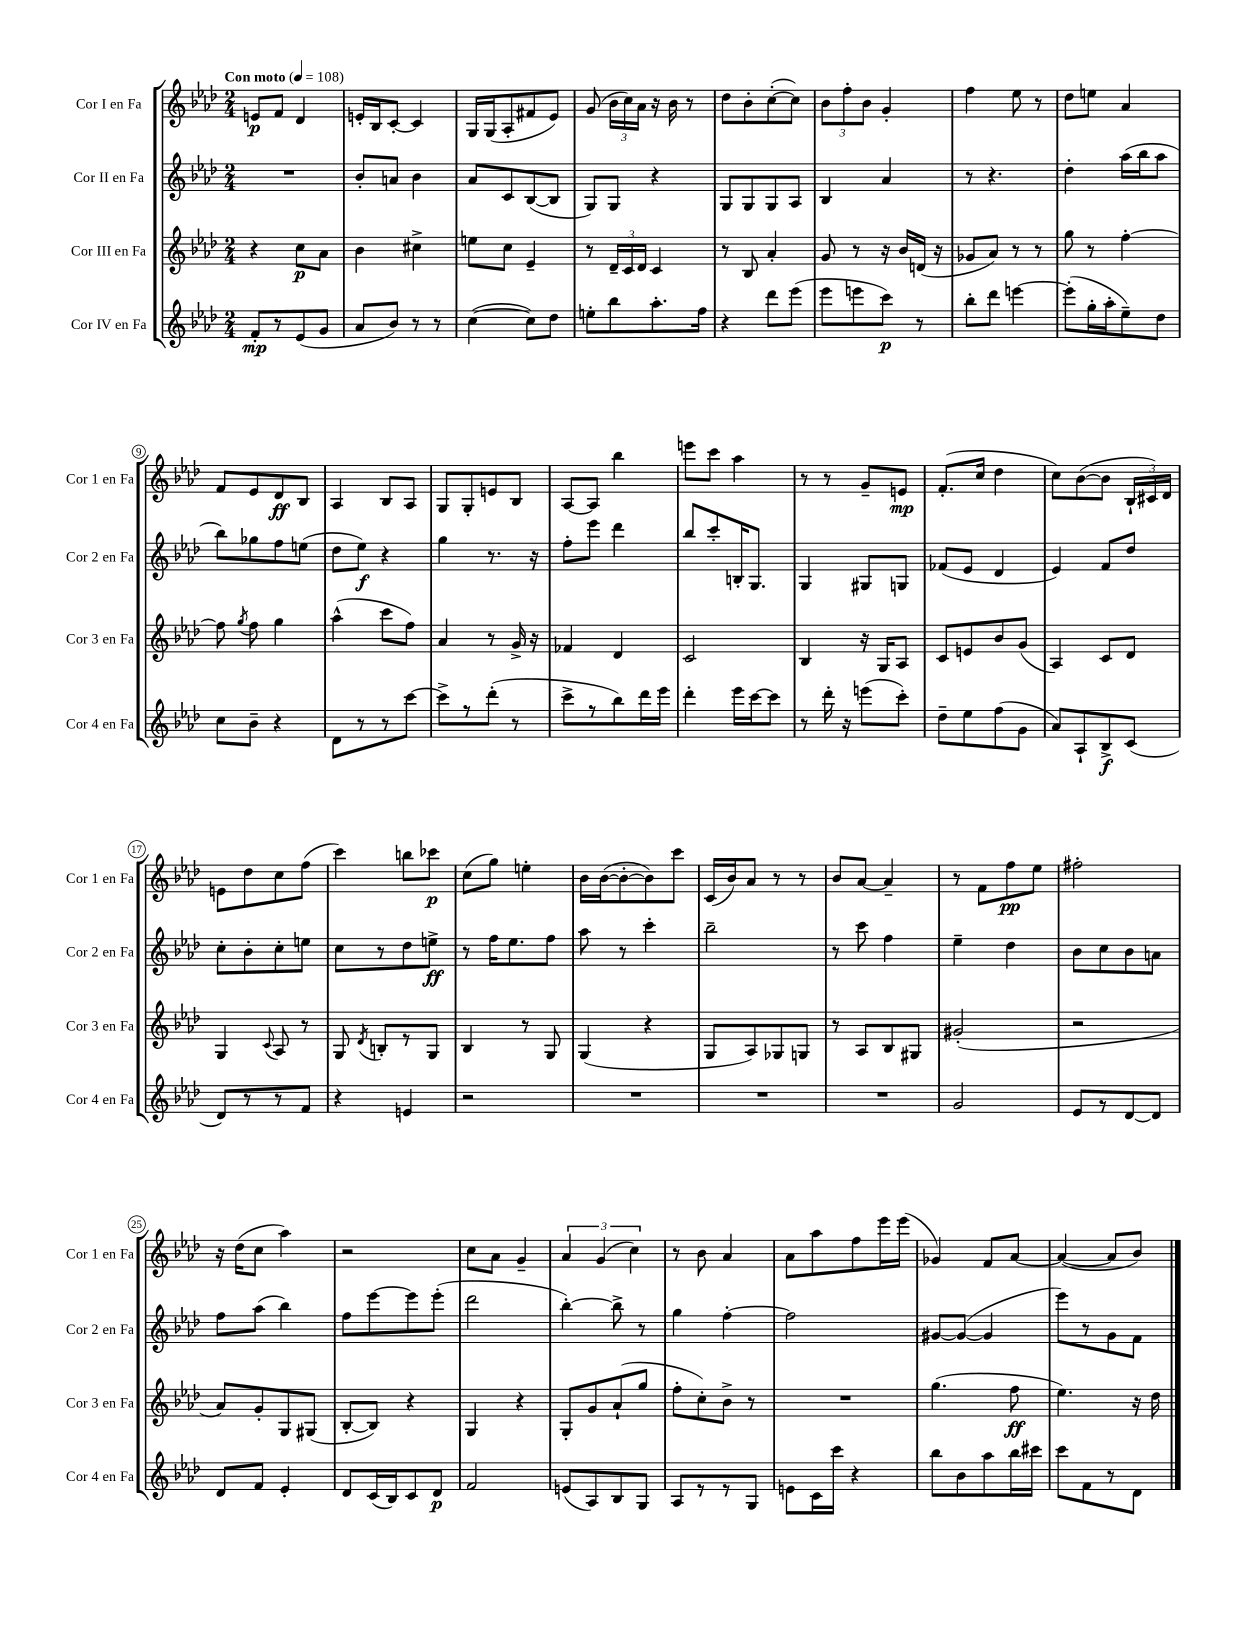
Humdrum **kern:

**kern	**dynam	**kern	**dynam	**kern	**dynam	**kern	**dynam
*part4	*part4	*part3	*part3	*part2	*part2	*part1	*part1
*staff4	*staff4	*staff3	*staff3	*staff2	*staff2	*staff1	*staff1
*I"Cor IV en Fa	*	*I"Cor III en Fa	*	*I"Cor II en Fa	*	*I"Cor I en Fa	*
*I'Cor 4 en Fa	*	*I'Cor 3 en Fa	*	*I'Cor 2 en Fa	*	*I'Cor 1 en Fa	*
*clefG2	*	*clefG2	*	*clefG2	*	*clefG2	*
*k[b-e-a-d-]	*	*k[b-e-a-d-]	*	*k[b-e-a-d-]	*	*k[b-e-a-d-]	*
*M2/4	*	*M2/4	*	*M2/4	*	*M2/4	*
*MM108	*	*MM108	*	*MM108	*	*MM108	*
=1	=1	=1	=1	=1	=1	=1	=1
!	!	!	!	!	!	!LO:TX:a:B:t=Con moto	!
8f'/L	mp	4r	.	2r	.	8en/L	p
8r	.	.	.	.	.	8f/J	.
(8e-/	.	8cc\L	p	.	.	4d-/	.
8g/J	.	8a-\J	.	.	.	.	.
=2	=2	=2	=2	=2	=2	=2	=2
8a-/L	.	4b-\	.	8b-'/L	.	16en'/LL	.
.	.	.	.	.	.	16B-/J	.
8b-/J)	.	.	.	8an/J	.	[8c'/J	.
8r	.	4cc#X^\	.	4b-\	.	4c/]	.
8r	.	.	.	.	.	.	.
=3	=3	=3	=3	=3	=3	=3	=3
([4cc\	.	8een\L	.	8a-/L	.	16G/LL	.
.	.	.	.	.	.	(16G/J	.
.	.	8cc\J	.	8c/	.	8A-'/	.
8cc\L])	.	4e-~/	.	([8B-/	.	8f#X/	.
8dd-\J	.	.	.	8B-/J]	.	8e-/J)	.
=4	=4	=4	=4	=4	=4	=4	=4
8een'\L	.	8r	.	8G/L)	.	(8g/	.
8bb-\	.	24d-~/LL	.	8G/J	.	24b-\LL	.
.	.	24c/	.	.	.	24cc\)	.
.	.	24d-/JJ	.	.	.	24a-\JJ	.
8.aa-'\	.	4c/	.	4r	.	16r	.
.	.	.	.	.	.	16b-\	.
.	.	.	.	.	.	8r	.
16ff\Jk	.	.	.	.	.	.	.
=5	=5	=5	=5	=5	=5	=5	=5
4r	.	8r	.	8G/L	.	8dd-\L	.
.	.	8B-/	.	8G/	.	8b-'\	.
8ddd-\L	.	4a-'/	.	8G/	.	([8cc'\	.
(8eee-\J	.	.	.	8A-/J	.	8cc\J])	.
=6	=6	=6	=6	=6	=6	=6	=6
8eee-\L	.	8g/	.	4B-/	.	12b-\L	.
.	.	.	.	.	.	12ff'\	.
8eeen\	.	8r	.	.	.	.	.
.	.	.	.	.	.	12b-\J	.
8ccc\J)	p	16r	.	4a-/	.	4g'/	.
.	.	16b-/LL	.	.	.	.	.
8r	.	(16dn/JJ	.	.	.	.	.
.	.	16r	.	.	.	.	.
=7	=7	=7	=7	=7	=7	=7	=7
8bb-'\L	.	8g-X/L	.	8r	.	4ff\	.
8ddd-\J	.	8a-/J)	.	4.r	.	.	.
[4eeen\	.	8r	.	.	.	8ee-\	.
.	.	8r	.	.	.	8r	.
=8	=8	=8	=8	=8	=8	=8	=8
(8eee'\L]	.	8gg\	.	4dd-'\	.	8dd-\L	.
16gg'\L	.	8r	.	.	.	8een\J	.
16aa-'\J	.	.	.	.	.	.	.
8ee-~\)	.	[4ff'\	.	(16aa-\LL	.	4a-/	.
.	.	.	.	16bb-\J	.	.	.
8dd-\J	.	.	.	8aa-\J	.	.	.
!!LO:LB:g=z
=9	=9	=9	=9	=9	=9	=9	=9
8cc\L	.	8ff\]	.	8bb-\L)	.	8f/L	.
.	.	8qgg/	.	.	.	.	.
8b-~\J	.	8ff\	.	8gg-X\	.	8e-/	.
4r	.	4gg\	.	8ff\	.	8d-/	ff
.	.	.	.	(8een\J	.	8B-/J	.
=10	=10	=10	=10	=10	=10	=10	=10
8d-\L	.	(4aa-^^\	.	8dd-\L	.	4A-/	.
8r	.	.	.	8ee-\J)	f	.	.
8r	.	8ccc\L	.	4r	.	8B-/L	.
[8ccc\J	.	8ff\J)	.	.	.	8A-/J	.
=11	=11	=11	=11	=11	=11	=11	=11
8ccc^\L]	.	4a-/	.	4gg\	.	8G/L	.
8r	.	.	.	.	.	8G'/	.
(8ddd-'\J	.	8r	.	8.r	.	8en/	.
8r	.	16g^/	.	.	.	8B-/J	.
.	.	16r	.	16r	.	.	.
=12	=12	=12	=12	=12	=12	=12	=12
8ccc^\L	.	4f-X/	.	8ff'\L	.	[8A-/L	.
8r	.	.	.	8eee-\J	.	8A-/J]	.
8bb-\)	.	4d-/	.	4ddd-\	.	4bb-\	.
16ddd-\L	.	.	.	.	.	.	.
16eee-\JJ	.	.	.	.	.	.	.
=13	=13	=13	=13	=13	=13	=13	=13
4ddd-'\	.	2c/	.	8bb-/L	.	8eeen\L	.
.	.	.	.	8ccc'/	.	8ccc\J	.
16eee-\LL	.	.	.	16Bn'/K	.	4aa-\	.
[16ccc\J	.	.	.	8.G/J	.	.	.
8ccc\J]	.	.	.	.	.	.	.
=14	=14	=14	=14	=14	=14	=14	=14
8r	.	4B-/	.	4G/	.	8r	.
16ddd-'\	.	.	.	.	.	8r	.
16r	.	.	.	.	.	.	.
(8eeen\L	.	16r	.	8G#X/L	.	8g~/L	.
.	.	16G/KL	.	.	.	.	.
8ccc'\J)	.	8A-/J	.	8Gn/J	.	8en/J	mp
=15	=15	=15	=15	=15	=15	=15	=15
8dd-~\L	.	8c/L	.	(8f-X/L	.	(8.f'/L	.
8ee-\	.	8en/	.	8e-/J	.	.	.
.	.	.	.	.	.	16cc/Jk	.
(8ff\	.	8b-/	.	4d-/	.	4dd-\	.
8g\J	.	(8g/J	.	.	.	.	.
=16	=16	=16	=16	=16	=16	=16	=16
8a-/L)	.	4A-/)	.	4e-/)	.	8cc\L)	.
8A-`/	.	.	.	.	.	([8b-\	.
8B-^/	f	8c/L	.	8f/L	.	8b-\J]	.
(8c/J	.	8d-/J	.	8dd-/J	.	24B-`/LL	.
.	.	.	.	.	.	24c#X/)	.
.	.	.	.	.	.	24d-/JJ	.
!!LO:LB:g=z
=17	=17	=17	=17	=17	=17	=17	=17
8d-/L)	.	4G/	.	8cc'\L	.	8en\L	.
8r	.	.	.	8b-'\	.	8dd-\	.
.	.	8qqc/	.	.	.	.	.
8r	.	8A-/	.	8cc'\	.	8cc\	.
8f/J	.	8r	.	8een\J	.	(8ff\J	.
=18	=18	=18	=18	=18	=18	=18	=18
4r	.	8G/	.	8cc\L	.	4ccc\)	.
.	.	8qd-/	.	.	.	.	.
.	.	8Bn'/L	.	8r	.	.	.
4en/	.	8r	.	8dd-\	.	8bbn\L	.
.	.	8G/J	.	8een^\J	ff	8ccc-X\J	p
=19	=19	=19	=19	=19	=19	=19	=19
2r	.	4B-/	.	8r	.	(8cc\L	.
.	.	.	.	16ff\KL	.	8gg\J)	.
.	.	.	.	8.ee-\	.	.	.
.	.	8r	.	.	.	4een'\	.
.	.	8G/	.	8ff\J	.	.	.
=20	=20	=20	=20	=20	=20	=20	=20
2r	.	(4G/	.	8aa-\	.	16b-\LL	.
.	.	.	.	.	.	([16b-\J	.
.	.	.	.	8r	.	8b-'\_	.
.	.	4r	.	4ccc'\	.	8b-\])	.
.	.	.	.	.	.	8ccc\J	.
=21	=21	=21	=21	=21	=21	=21	=21
2r	.	8G/L	.	2bb-~\	.	(16c/LL	.
.	.	.	.	.	.	16b-/J)	.
.	.	8A-/)	.	.	.	8a-/J	.
.	.	8G-X/	.	.	.	8r	.
.	.	8Gn/J	.	.	.	8r	.
=22	=22	=22	=22	=22	=22	=22	=22
2r	.	8r	.	8r	.	8b-/L	.
.	.	8A-/L	.	8ccc\	.	[8a-/J	.
.	.	8B-/	.	4ff\	.	4a-~/]	.
.	.	8G#X/J	.	.	.	.	.
=23	=23	=23	=23	=23	=23	=23	=23
2g/	.	(2g#X'/	.	4ee-~\	.	8r	.
.	.	.	.	.	.	8f\L	.
.	.	.	.	4dd-\	.	8ff\	pp
.	.	.	.	.	.	8ee-\J	.
=24	=24	=24	=24	=24	=24	=24	=24
8e-/L	.	2r	.	8b-\L	.	2ff#X'\	.
8r	.	.	.	8cc\	.	.	.
[8d-/	.	.	.	8b-\	.	.	.
8d-/J]	.	.	.	8an\J	.	.	.
!!LO:LB:g=z
=25	=25	=25	=25	=25	=25	=25	=25
8d-/L	.	8a-/L)	.	8ff\L	.	16r	.
.	.	.	.	.	.	(16dd-\KL	.
8f/J	.	8g'/	.	(8aa-\J	.	8cc\J	.
4e-'/	.	8G/	.	4bb-\)	.	4aa-\)	.
.	.	(8G#X/J	.	.	.	.	.
=26	=26	=26	=26	=26	=26	=26	=26
8d-/L	.	[8B-'/L	.	8ff\L	.	2r	.
(16c/L	.	8B-/J])	.	[8eee-\	.	.	.
16B-/J)	.	.	.	.	.	.	.
8c/	.	4r	.	8eee-\]	.	.	.
8d-/J	p	.	.	(8eee-'\J	.	.	.
=27	=27	=27	=27	=27	=27	=27	=27
2f/	.	4G/	.	2ddd-\	.	8cc\L	.
.	.	.	.	.	.	8a-\J	.
.	.	4r	.	.	.	4g~/	.
=28	=28	=28	=28	=28	=28	=28	=28
(8en/L	.	8G'/L	.	[4bb-'\)	.	6a-/	.
8A-/)	.	8g/	.	.	.	.	.
.	.	.	.	.	.	(6g/	.
8B-/	.	(8a-`/	.	8bb-^\]	.	.	.
.	.	.	.	.	.	6cc\)	.
8G/J	.	8gg/J	.	8r	.	.	.
=29	=29	=29	=29	=29	=29	=29	=29
8A-/L	.	8ff'\L	.	4gg\	.	8r	.
8r	.	8cc'\)	.	.	.	8b-\	.
8r	.	8b-^\J	.	[4ff'\	.	4a-/	.
8G/J	.	8r	.	.	.	.	.
=30	=30	=30	=30	=30	=30	=30	=30
8en\L	.	2r	.	2ff\]	.	8a-\L	.
16c\L	.	.	.	.	.	8aa-\	.
16ccc\JJ	.	.	.	.	.	.	.
4r	.	.	.	.	.	8ff\	.
.	.	.	.	.	.	16eee-\L	.
.	.	.	.	.	.	(16eee-\JJ	.
=31	=31	=31	=31	=31	=31	=31	=31
8bb-\L	.	(4.gg\	.	[8g#X/L	.	4g-X/)	.
8b-\	.	.	.	(8g#/J_	.	.	.
8aa-\	.	.	.	4g#/]	.	8f/L	.
16bb-\L	.	8ff\	ff	.	.	[8a-/J	.
16ccc#X\JJ	.	.	.	.	.	.	.
=32	=32	=32	=32	=32	=32	=32	=32
8ccc\L	.	4.ee-\)	.	8eee-\L)	.	(4a-/_	.
8f\	.	.	.	8r	.	.	.
8r	.	.	.	8g\	.	8a-/L]	.
8d-\J	.	16r	.	8f\J	.	8b-/J)	.
.	.	16dd-\	.	.	.	.	.
==	==	==	==	==	==	==	==
*-	*-	*-	*-	*-	*-	*-	*-
